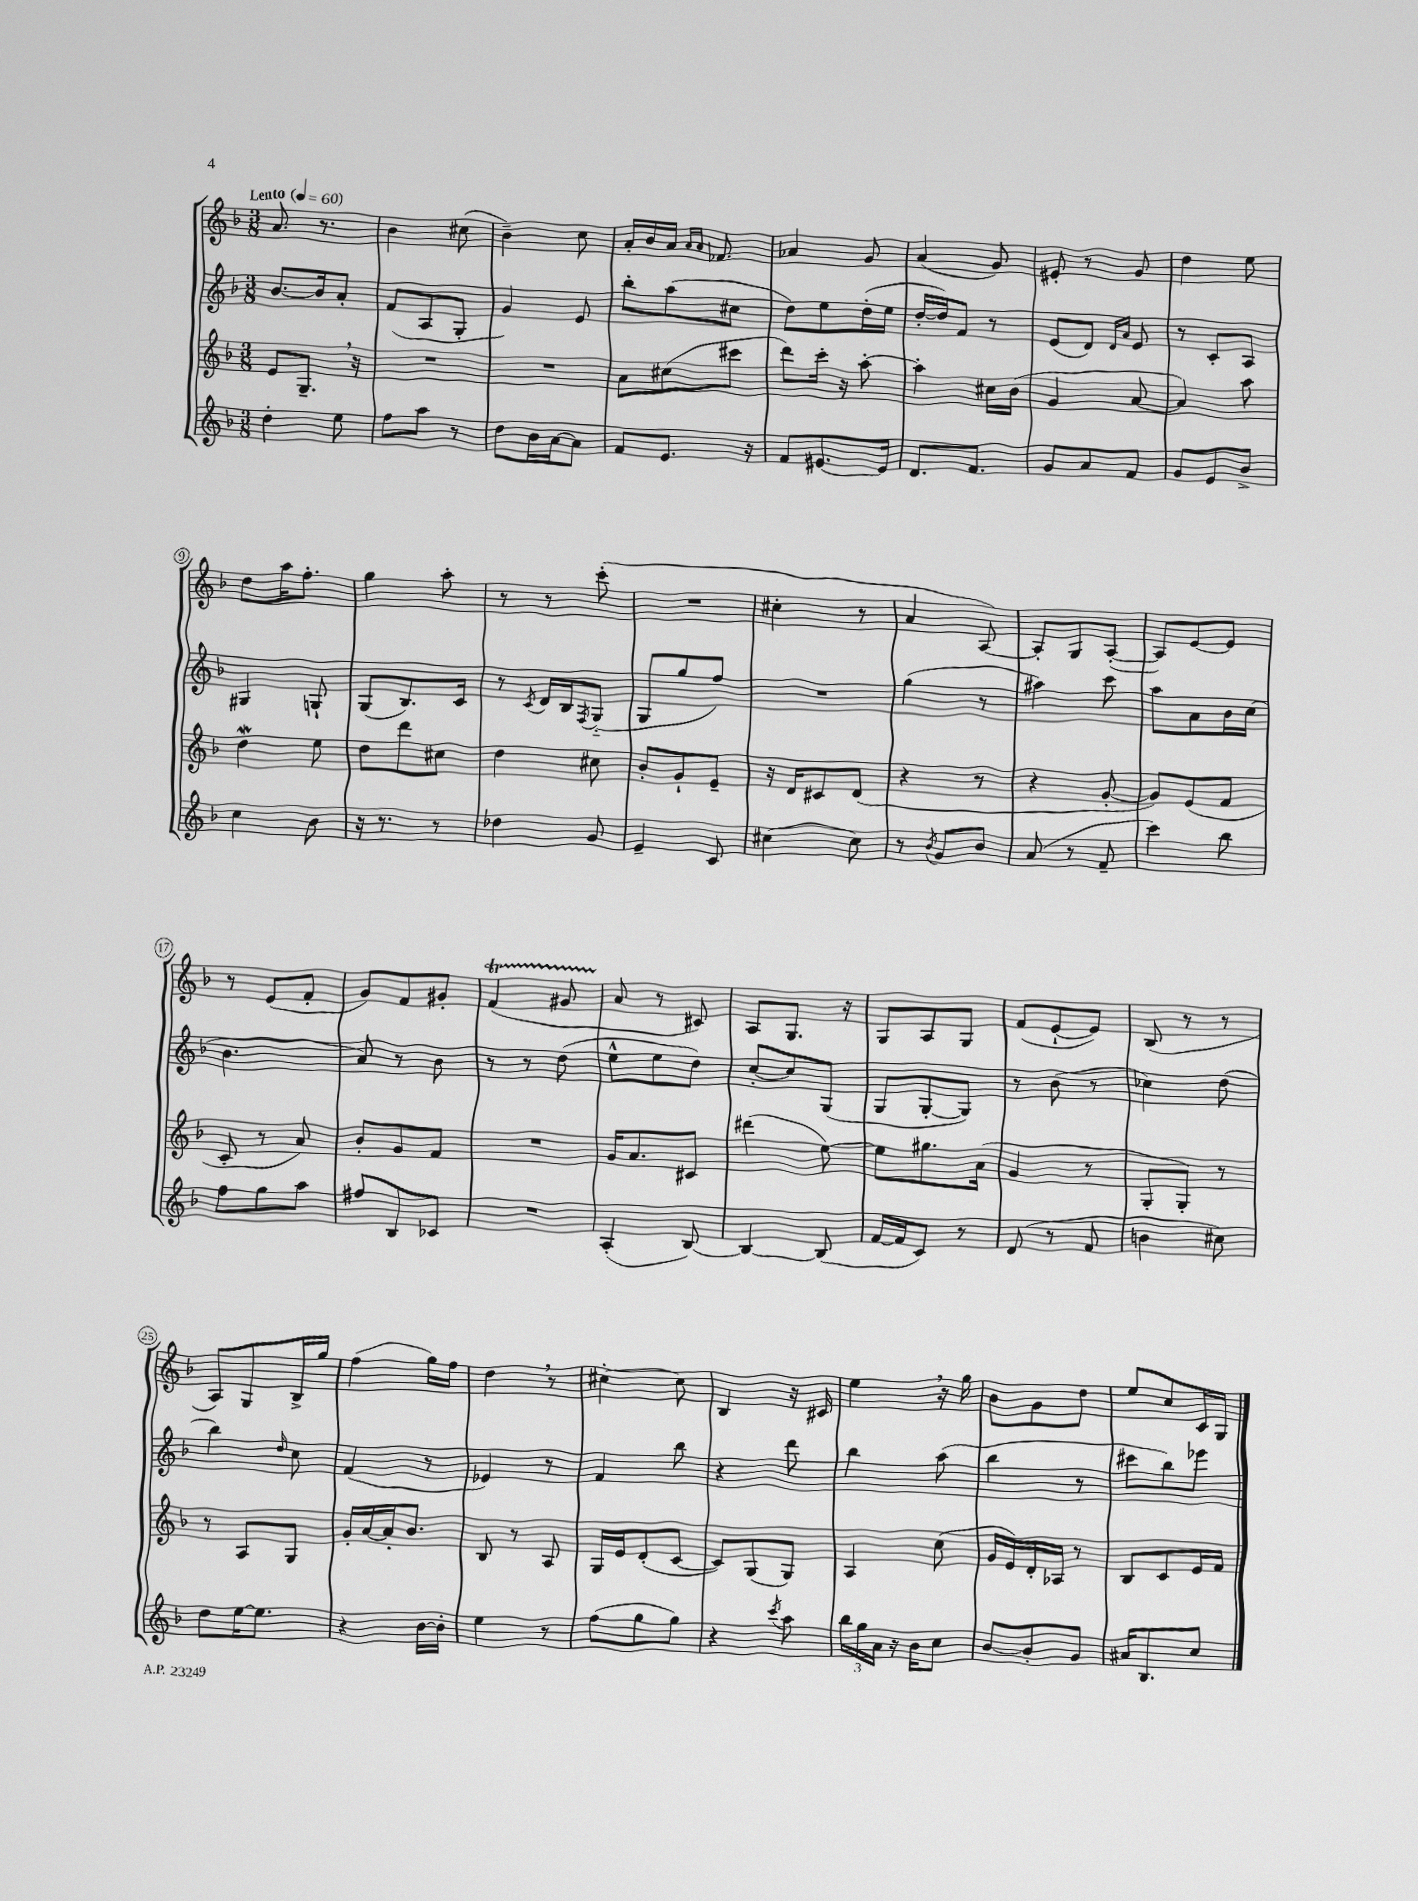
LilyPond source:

<<
\new StaffGroup <<
\new Staff = "s0" {
    \clef treble \key f \major \numericTimeSignature \time 3/8 \tempo "Lento" 4 = 60
    a'8. r8. |
    bes'4 cis''8( |
    bes'4--) c''8 |
    a'16-. bes'16 a'16 \grace { a'16 a'16 } fes'8. |
    aes'4 g'8 |
    a'4( g'8) |
    eis'8-. r8 g'8 |
    d''4 e''8 |
    d''8 a''16 f''8.-. |
    g''4 a''8-. |
    r8 r8 c'''8-.( |
    R4. |
    cis''4-. r8 |
    a'4 a8~) |
    a8-. g8 a8~-.( |
    a8) e'8~ e'8 |
    r8 e'8( f'8-. |
    g'8) f'8 gis'8-. |
    f'4\startTrillSpan( gis'8 |
    a'8\stopTrillSpan r8 cis'8) |
    a8 g8. r16 |
    g8 a8 g8 |
    f'8( e'8~-! e'8) |
    bes8( r8 r8 |
    a8) g8 bes16-> g''16 |
    f''4( g''16) f''16 |
    d''4 \breathe r8 |
    cis''4~-. cis''8 |
    bes4 r16 cis'16 |
    e''4 \breathe r16 g''16 |
    bes'8 g'8 d''8 |
    e''8 c''8 c'16 g16 \bar "|." |
}
\new Staff = "s1" {
    \clef treble \key f \major \numericTimeSignature \time 3/8
    bes'8.~ bes'16 a'8-. |
    f'8( a8 g8-. |
    g'4) e'8 |
    bes''8-. a''8( cis''8 |
    d''8) e''8 d''16-.( e''16 |
    d''16~-. d''16) f'8 r8 |
    e'8( d'8) \grace { d'16 a'16 } e'8 |
    r8 c'8-. a8 |
    gis4 g8-! |
    g8( bes8.) c'16 |
    r8 \acciaccatura { c'8 } d'16 bes16 \acciaccatura { f8 } g8-_( |
    g8 g''8 f''8) |
    R4. |
    g''4( r8 |
    ais''4) c'''8 |
    a''8 a'8 bes'16 c''16( |
    bes'4. |
    a'8) r8 bes'8 |
    r8 r8 d''8( |
    e''8-^ e''8 d''8) |
    c''8~-. c''8 g8( |
    g8 g8~-. g8) |
    r8 bes'8( r8 |
    ces''4) d''8( |
    bes''4) \grace { d''16 } c''8 |
    f'4( r8 |
    ees'4) r8 |
    f'4 bes''8 |
    r4 d'''8 |
    bes''4 a''8( |
    bes''4 r8 |
    cis'''8 bes''8) ees'''8 \bar "|." |
}
\new Staff = "s2" {
    \clef treble \key f \major \numericTimeSignature \time 3/8
    e'8 g8.-- \breathe r16 |
    R4. |
    R4. |
    a'8 cis''8( cis'''8 |
    d'''8) c'''16-. r16 a''8~-. |
    a''4-. cis''16 bes'16( |
    g'4 a'8~ |
    a'4) a''8 |
    d''4\mordent e''8 |
    d''8 d'''8 cis''8 |
    d''4 cis''8 |
    bes'8-. g'8-! e'8-- |
    r16 d'16 cis'8 d'8( |
    r4 r8 |
    r4 g'8~-. |
    g'8) e'8( f'8 |
    c'8-. r8 a'8) |
    bes'8-. g'8 f'8 |
    R4. |
    g'16 a'8. cis'8 |
    dis'''4( e''8~) |
    e''8 gis''8. a'16( |
    g'4 r8 |
    g8-. g8-.) r8 |
    r8 a8 g8 |
    g'16-. a'16~ a'16-. bes'8. |
    bes8 r8 a8 |
    g16 e'16 d'8-.( c'8~ |
    c'8) g8( g8) |
    a4 c''8( |
    g'16 e'16) d'16-. aes16 r8 |
    bes8 c'8 e'16 f'16 \bar "|." |
}
\new Staff = "s3" {
    \clef treble \key f \major \numericTimeSignature \time 3/8
    d''4-. e''8 |
    f''8 a''8 r8 |
    d''8 bes'16 a'16~ a'8 |
    f'8 e'8. r16 |
    f'8 eis'8.~ eis'16 |
    d'8. f'8. |
    g'8 a'8 f'8 |
    g'8 e'8 bes'8-> |
    c''4 bes'8 |
    r16 r8. r8 |
    des''4 g'8 |
    e'4-- c'8 |
    cis''4~ cis''8 |
    r8 \acciaccatura { bes'8 } g'8 bes'8 |
    a'8( r8 f'8-- |
    c'''4) bes''8 |
    f''8 g''8 a''8 |
    fis''8 bes8 ces'8 |
    R4. |
    a4-.( bes8~) |
    bes4~ bes8( |
    f'16~ f'16 c'8) r8 |
    d'8( r8 f'8 |
    b'4 cis''8) |
    d''8 e''16~ e''8. |
    r4 bes'16~ bes'16-. |
    e''4 r8 |
    f''8( g''8 g''8) |
    r4 \acciaccatura { c'''8 } a''8 |
    \tuplet 3/2 { bes''16 g''16 a'16 } r16 bes'16 c''8 |
    bes'8~ bes'8-. g'8 |
    ais'16 bes8. c''8 \bar "|." |
}
>>
>>
\layout { \context { \Score \override BarNumber.stencil = #(make-stencil-circler 0.1 0.3 ly:text-interface::print) } }
